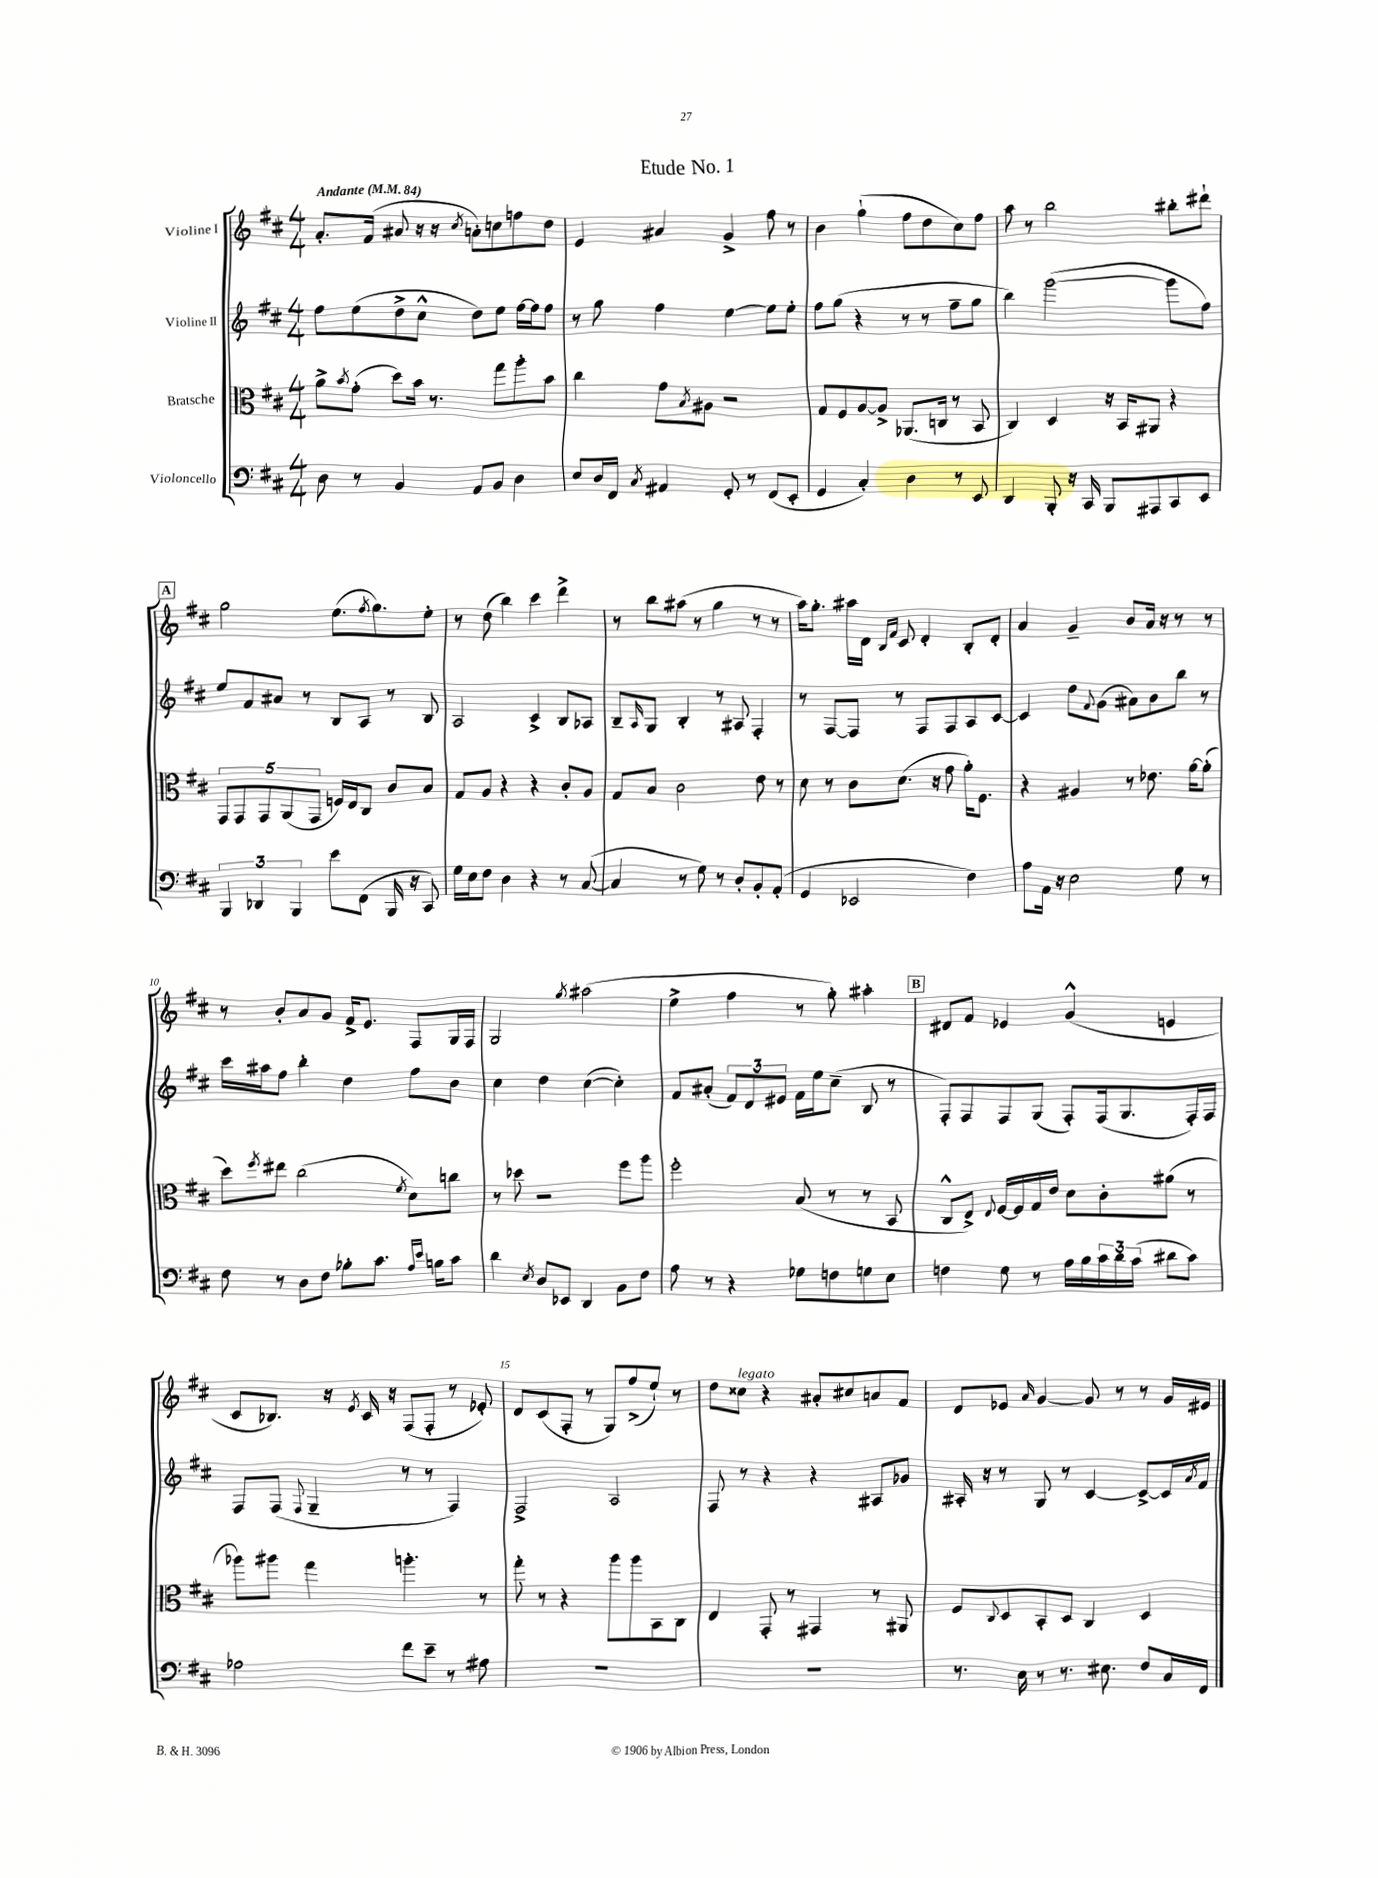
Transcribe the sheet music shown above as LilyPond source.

\header { title = "Etude No. 1" }
<<
\new StaffGroup <<
\new Staff = "s0" \with { instrumentName = "Violine I" } {
    \clef treble \key d \major \numericTimeSignature \time 4/4 \tempo "Andante" 4 = 84
    a'8.-. fis'16( ais'8 r16 r16 \acciaccatura { cis''8 } a'8-.) c''8 f''8 d''8 |
    e'4 ais'4 g'4-> fis''8 r8 |
    b'4 g''4-!( fis''8 d''8 cis''8) fis''8 |
    a''8 r8 b''2 bis''8-. dis'''8-! |
    \mark \markup { \box "A" } g''2 e''8.( \acciaccatura { fis''8 } g''8.) e''8-. |
    r8 d''8( b''4) cis'''4 d'''4-> |
    r8 b''8 ais''8( r8 g''4 r8 r8 |
    a''16) g''8.-. ais''16 d'16 \grace { b16 fis'16 } cis'8 d'4-. b8-. d'8-. |
    a'4 g'4-- b'8 a'16 r16 r8 r8 |
    r8 b'8-. a'8 g'8 fis'16-> e'8. fis8 g16 fis16 |
    g2 \acciaccatura { g''8 } ais''2( |
    e''4-> fis''4 r8 g''8-.) ais''4-. |
    \mark \markup { \box "B" } dis'8 fis'8 ees'4 g'4-^( e'4 |
    cis'8 bes8.) r16 \acciaccatura { e'8 } cis'16 r16 fis8( fis8-. r8 ees'8-.) |
    d'8 cis'8( fis8-. r8 g8) fis''8->( e''8-!) r8 |
    d''8 cisis''8^\markup { \italic "legato" } r4 ais'8-. cis''8 a'8 fis'8 |
    d'8 ees'8 \grace { a'16 } g'4~ g'8 r8 r8 g'16 eis'16 \bar "|." |
}
\new Staff = "s1" \with { instrumentName = "Violine II" } {
    \clef treble \key d \major \numericTimeSignature \time 4/4
    fis''8 e''8( d''8-> cis''8-^ d''8) e''8 fis''16~ fis''16 fis''8 |
    r8 g''8 fis''4 e''4~ e''8 e''8-. |
    fis''8 g''8( r4 r8 r8 fis''8-- g''8 |
    b''4) g'''2~( g'''8 fis''8) |
    \mark \markup { \box "A" } e''8 fis'8 ais'8 r8 b8 a8 r8 b8 |
    a2 cis'4-> b8 aes8 |
    b8-- \grace { a16 } g8 b4-. r8 ais8 fis4-. |
    r8 fis8~ fis8 r8 fis8 fis8 a8 cis'8~ |
    cis'4 d''8 \appoggiatura { fis'8 } g'8( ais'8) b'8 b''8 r8 |
    cis'''16 ais''16 fis''8 b''4-. d''4 fis''8 b'8 |
    cis''4 d''4 cis''4~( cis''4-.) |
    fis'8 ais'8-.( \tuplet 3/2 { fis'8) d'8 eis'8 } fis'16 e''16 cis''8--( b8 r8 |
    \mark \markup { \box "B" } fis8-.) fis8 fis8 g8( fis8-.) fis16( g8. fis16-.) fis16 |
    fis8 fis8( \appoggiatura { fis8 } g4-- r8 r8 fis4) |
    fis2-> a2 |
    fis8 r8 r4 r4 ais8 ges'8 |
    ais16-. r16 r8 g8 r8 cis'4~ cis'8~-> cis'16 \acciaccatura { a'8 } fis'16 \bar "|." |
}
\new Staff = "s2" \with { instrumentName = "Bratsche" } {
    \clef alto \key d \major \numericTimeSignature \time 4/4
    a'8-> \acciaccatura { b'8 } g'8-.( d''8) b'16 r8. g''8 a''8-. b'8 |
    cis''4 g'8 \acciaccatura { b8 } ais8 r2 |
    g8 fis8 a8~ a8-> aes,8.( c16 r8 b,8 |
    cis4) d4 r16 b,16 ais,8 r4 |
    \mark \markup { \box "A" } \tuplet 5/4 { g,8 g,8 g,8 a,8( g,8 } f16) e16 cis8 cis'8 b8 |
    g8 a8 r4 r4 cis'8-. a8 |
    g8 b8 cis'2 e'8 r8 |
    d'8 r8 cis'8 d'8.( r16 g'8 a'16-.) fis8. |
    r4 ais4 r8 ees'8. a'16~ a'8-.( |
    d''8) \acciaccatura { fis''8 } eis''8 cis''2( \acciaccatura { fis'8 } d'8) c''8 |
    r8 des''8 r2 fis''8 a''8 |
    fis''2-. b8( r8 r8 b,8 |
    \mark \markup { \box "B" } cis8-^ e8->) \appoggiatura { e8 } fis16~ fis16 g16 e'16 d'8 cis'8-. ais'8( r8 |
    aes''8) ais''8 g''4 a''4.-. r8 |
    g''8-. r8 r4 a''8 a''8 b,8 cis8 |
    e4 g,8-. r8 gis,4 r8 ais,8 |
    fis8 \appoggiatura { cis8 } d8 b,8-. d8 cis4 d4 \bar "|." |
}
\new Staff = "s3" \with { instrumentName = "Violoncello" } {
    \clef bass \key d \major \numericTimeSignature \time 4/4
    d8 r8 b,4 a,8 b,8 d4 |
    e8 d16 fis,16 \acciaccatura { cis8 } ais,4 g,8-. r8 fis,8( e,8-. |
    g,4 cis4-.) d4 r8 e,8 |
    d,4 b,,8-. r16 cis,16 b,,8 ais,,8 cis,8 e,8 |
    \mark \markup { \box "A" } \tuplet 3/2 { b,,4 des,4 b,,4 } e'8 fis,8( b,,16 r16 cis,8) |
    g16 e16 fis8 d4 r4 r8 cis8~( |
    cis4 r8 g8) r8 d8-. b,8-. a,8-.( |
    g,4 ees,2 fis4) |
    a8 a,16 r16 e2 g8 r8 |
    fis8 r8 d8 fis8 bes8-. cis'8. \grace { a16 e'16 } b16 cis'8 |
    d'4 \acciaccatura { e8 } d8 ees,8 d,4 b,8 fis8 |
    a8 r8 r4 ges8 f8 g8 e8 |
    \mark \markup { \box "B" } f4 g8 r8 a16 b16 \tuplet 3/2 { cis'16 d'16 cis'16( } dis'8 cis'8) |
    aes2 fis'8 e'8-- r8 ais8 |
    R1 |
    R1 |
    r8. e16 r8 r8. eis8. fis8 cis16 fis,16 \bar "|." |
}
>>
>>
\layout { \context { \Score \override BarNumber.break-visibility = ##(#f #t #t) barNumberVisibility = #(every-nth-bar-number-visible 5) } }
